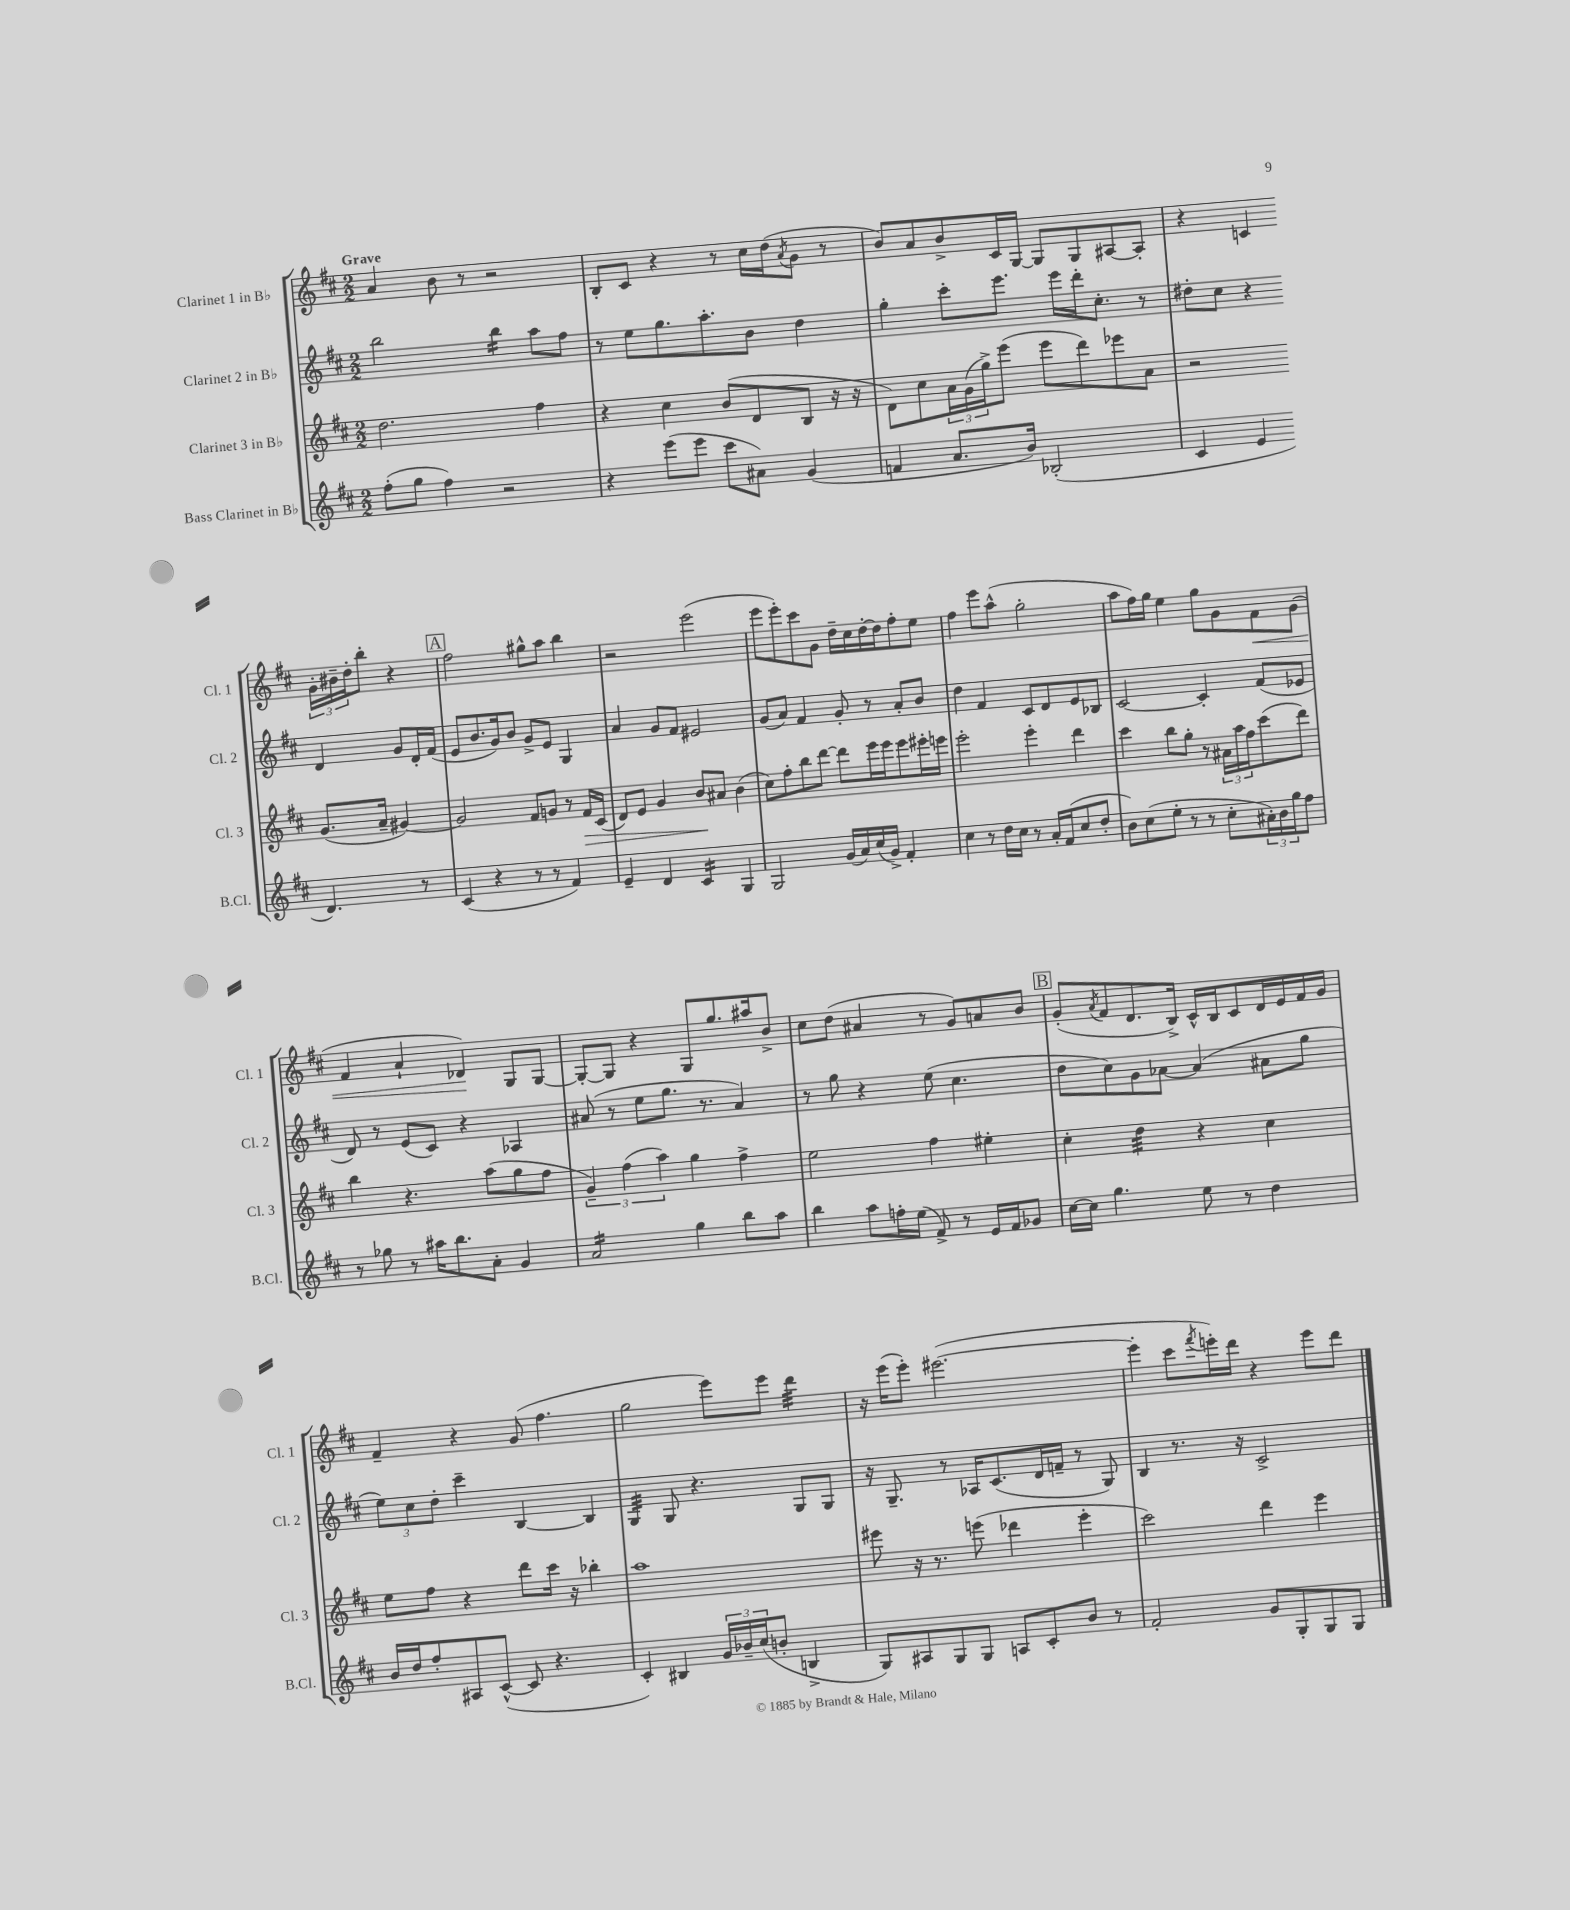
<<
\new StaffGroup <<
\new Staff = "s0" \with { instrumentName = "Clarinet 1 in Bb" shortInstrumentName = "Cl. 1" } {
    \clef treble \key d \major \numericTimeSignature \time 2/2 \tempo "Grave"
    a'4 b'8 r8 r2 |
    b8-. cis'8 r4 r8 cis''16 d''16( \acciaccatura { a'8 } g'8 r8 |
    b'8) a'8 b'8-> cis'16 g16~ g8 g8 ais8~ ais8-. |
    r4 c'4 \tuplet 3/2 { g'16-. bis'16-- d''16-. } b''8-. r4 |
    \mark \markup { \box "A" } fis''2 gis''8-^ a''8 b''4 |
    r2 e'''2( |
    e'''8 e'''8-.) cis'''8 g'8 d''16-- cis''16 d''16~-. d''16 fis''8-. e''8 |
    fis''4 e'''8 a''8-^( g''2-. |
    a''8 fis''16) g''16 e''4 g''8 g'8 fis'8\< g'8( |
    fis'4 a'4-! des'4\!) g8 g8~ |
    g8~-. g8 r4 g8 g''8. ais''16 b'8-> |
    cis''8 d''8( ais'4 r8 g'8) a'8 b'8 |
    \mark \markup { \box "B" } g'8-.( \acciaccatura { a'8 } fis'8 d'8. b16->) cis'16-^ b16 cis'8 d'16 e'16 fis'16 g'16 |
    fis'4-- r4 g'8( fis''4. |
    g''2 e'''8) e'''8 d'''4:32 |
    r16 e'''16( e'''8-.) eis'''2.~( |
    eis'''4-. cis'''8 \acciaccatura { fis'''8 } e'''16-.) d'''16 r4 e'''8 d'''8 \bar "|." |
}
\new Staff = "s1" \with { instrumentName = "Clarinet 2 in Bb" shortInstrumentName = "Cl. 2" } {
    \clef treble \key d \major \numericTimeSignature \time 2/2
    b''2 b''4:16 a''8 fis''8 |
    r8 e''8 g''8. a''8.-. b'8 d''4 |
    g''4-. cis'''8-. e'''8. e'''16 d'''16-. cis''8.-. r8 |
    dis''8-. cis''8 r4 d'4 g'8 d'16-. fis'16( |
    \mark \markup { \box "A" } e'8 b'8. g'16) b'8 g'8-> e'8 g4 |
    a'4 g'8 fis'8 eis'2 |
    g'8( a'8) fis'4 g'8-. r8 a'8-. b'8 |
    d''4 fis'4 cis'8 d'8 e'8 bes8 |
    cis'2~ cis'4-. fis'8( ees'8 |
    d'8) r8 e'8( cis'8) r4 aes4 |
    ais'8( r8 e''8 g''8. r8. ais'4) |
    r8 g''8 r4 e''8( cis''4. |
    \mark \markup { \box "B" } d''8 cis''8) g'8 aes'8~ aes'4( ais'8 g''8 |
    \tuplet 3/2 { e''8) cis''8 d''8-. } cis'''4-- b4~ b4 |
    g4:32 g8 r4. g8 g8 |
    r16 g8.-- r8 aes16 cis'8.( d'16 f'16-- r8 g8) |
    b4 r8. r16 cis'2-> \bar "|." |
}
\new Staff = "s2" \with { instrumentName = "Clarinet 3 in Bb" shortInstrumentName = "Cl. 3" } {
    \clef treble \key d \major \numericTimeSignature \time 2/2
    d''2. fis''4 |
    r4 cis''4 b'8( d'8 b8 r16 r16 |
    d'8) cis''8 \tuplet 3/2 { a'16 g'16( g''16->) } e'''8( e'''8 d'''8) ees'''8 a'8 |
    r2 g'8.( a'16-- gis'4~) |
    \mark \markup { \box "A" } gis'2 fis'8 g'8 r8 fis'16\> cis'16( |
    d'8) e'8 g'4 b'8\! ais'8 b'4( |
    cis''8) fis''8-. b''8 d'''8~ d'''8 e'''16 e'''16 e'''8 eis'''16-. e'''16 |
    e'''2-. e'''4-. d'''4 |
    cis'''4 b''8 g''8-. r8 \tuplet 3/2 { ais'16 a''16 fis''16 } cis'''8( d'''8) |
    b''4 r4. a''8( g''8 fis''8 |
    \tuplet 3/2 { g'4--) fis''4( a''4) } g''4 fis''4-> |
    e''2 fis''4 eis''4-. |
    \mark \markup { \box "B" } cis''4-. d''4:32 r4 cis''4 |
    e''8 fis''8 r4 d'''8 cis'''16 r16 bes''4-. |
    a''1 |
    eis'''8 r16 r8. e'''8( des'''4 e'''4-. |
    cis'''2) d'''4 e'''4 \bar "|." |
}
\new Staff = "s3" \with { instrumentName = "Bass Clarinet in Bb" shortInstrumentName = "B.Cl." } {
    \clef treble \key d \major \numericTimeSignature \time 2/2
    fis''8-.( g''8 fis''4) r2 |
    r4 e'''8( e'''8 cis'''8 ais'8) g'4( |
    f'4 a'8. b'16) bes2-.( |
    cis'4 e'4 d'4.) r8 |
    \mark \markup { \box "A" } cis'4( r4 r8 r8 fis'4) |
    e'4-- d'4 cis'4:16 g4 |
    g2 g'16( a'16) cis''16( g'16->) fis'4-. |
    cis''4 r8 d''16 cis''16 r8 a'16-. fis'16( cis''8 d''8-. |
    b'8) cis''8( e''8-. r8 r8 cis''8-. \tuplet 3/2 { ais'16-.) b'16 g''16 } fis''8 |
    r8 ges''8 r8 ais''16 b''8. a'8-. g'4 |
    a'2:16 g''4 b''8 a''8 |
    b''4 a''8 f''16-. e''16( fis'8->) r8 e'16 fis'16 ges'8 |
    \mark \markup { \box "B" } cis''16~ cis''16 g''4. e''8 r8 d''4 |
    b'16 d''16 fis''8-. ais8 cis'8~-^( cis'8 r4. |
    cis'4-.) bis4 \tuplet 3/2 { g'16 bes'16-- cis''16( } b'8-. b4-> |
    g8) ais8 g8 g8 a8 cis'8-. b'8 r8 |
    fis'2-. g'8 g8-. g8 g8 \bar "|." |
}
>>
>>
\layout { \context { \Score \remove "Bar_number_engraver" } }
